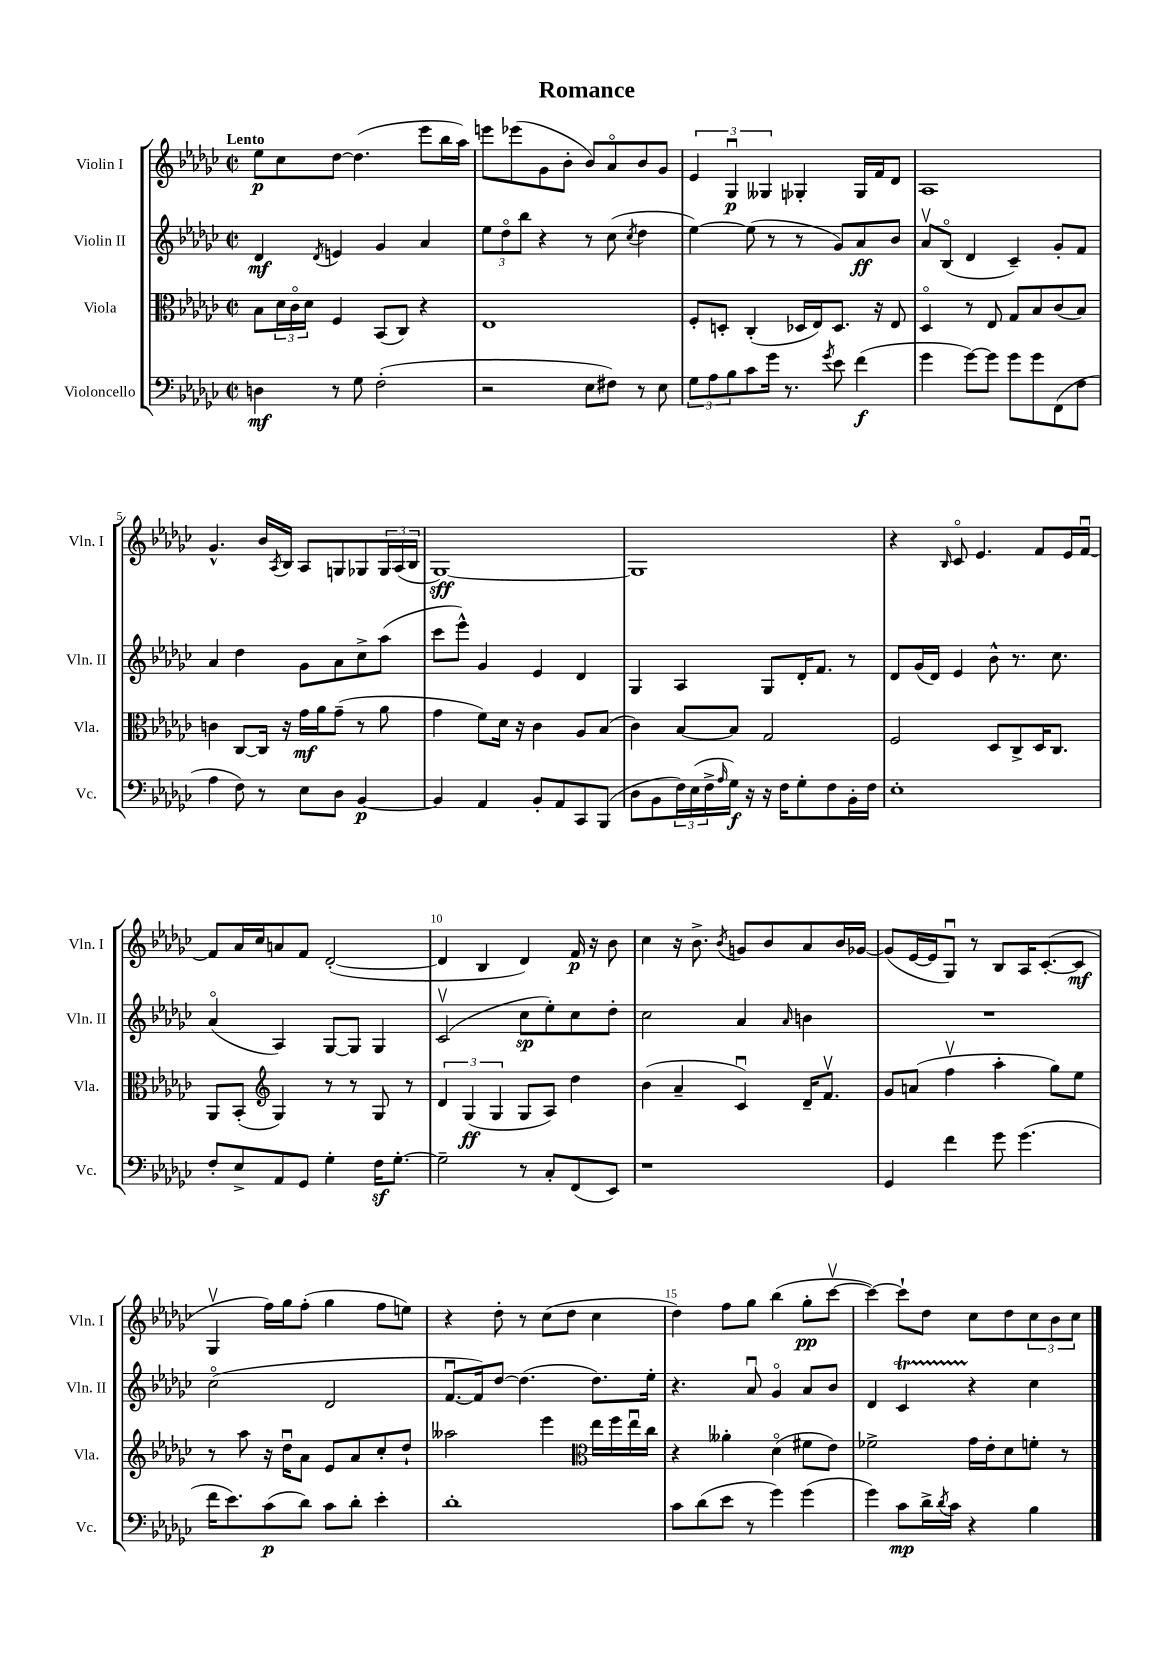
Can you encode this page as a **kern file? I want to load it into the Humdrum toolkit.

**kern	**dynam	**kern	**dynam	**kern	**dynam	**kern	**dynam
*part4	*part4	*part3	*part3	*part2	*part2	*part1	*part1
*staff4	*staff4	*staff3	*staff3	*staff2	*staff2	*staff1	*staff1
*I"Violoncello	*	*I"Viola	*	*I"Violin II	*	*I"Violin I	*
*I'Vc.	*	*I'Vla.	*	*I'Vln. II	*	*I'Vln. I	*
*clefF4	*	*clefC3	*	*clefG2	*	*clefG2	*
*k[b-e-a-d-g-c-]	*	*k[b-e-a-d-g-c-]	*	*k[b-e-a-d-g-c-]	*	*k[b-e-a-d-g-c-]	*
*M2/2	*	*M2/2	*	*M2/2	*	*M2/2	*
*met(c|)	*	*met(c|)	*	*met(c|)	*	*met(c|)	*
=1	=1	=1	=1	=1	=1	=1	=1
!	!	!	!	!	!	!LO:TX:a:B:t=Lento	!
4Dn\	mf	8B-\L	.	4d-/	mf	8ee-\L	p
.	.	24d-\L	.	.	.	8cc-\	.
.	.	24c-\	.	.	.	.	.
.	.	24d-\JJ	.	.	.	.	.
.	.	.	.	8qd-/	.	.	.
8r	.	4F/	.	4en/	.	[8dd-\J	.
8G-\	.	.	.	.	.	(4.dd-\]	.
(2F'\	.	(8BB-/L	.	4g-/	.	.	.
.	.	8C-/J)	.	.	.	.	.
.	.	4r	.	4a-/	.	8eee-\L	.
.	.	.	.	.	.	16bb-\L	.
.	.	.	.	.	.	16aa-\JJ)	.
=2	=2	=2	=2	=2	=2	=2	=2
2r	.	1E-	.	12ee-\L	.	8eeen\L	.
.	.	.	.	12dd-\	.	.	.
.	.	.	.	.	.	(8eee-X\	.
.	.	.	.	12bb-\J	.	.	.
.	.	.	.	4r	.	8g-\	.
.	.	.	.	.	.	8b-'\J	.
8E-\L	.	.	.	8r	.	8b-/L)	.
8F#X\J)	.	.	.	(8cc-\	.	8a-/	.
.	.	.	.	8qcc-/	.	.	.
8r	.	.	.	4dd-\	.	8b-/	.
8E-\	.	.	.	.	.	8g-/J	.
=3	=3	=3	=3	=3	=3	=3	=3
12G-\L	.	8F'/L	.	[4ee-\)	.	6e-/	.
12A-\	.	.	.	.	.	.	.
.	.	8Dn'/J	.	.	.	.	.
12B-\	.	.	.	.	.	6G-u/	p
8c-\	.	(4C-'/	.	(8ee-\]	.	.	.
.	.	.	.	.	.	6G--X/	.
16g-\Jk	.	.	.	8r	.	.	.
8.r	.	.	.	.	.	.	.
.	.	16D-X/LL	.	8r	.	4G-X'/	.
.	.	16E-/J)	.	.	.	.	.
8qg-/	.	.	.	.	.	.	.
8e-\	.	8.D-/J	.	8g-/L)	.	.	.
(4f\	f	.	.	8a-/	ff	16G-/LL	.
.	.	16r	.	.	.	16f/J	.
.	.	8E-/	.	8b-/J	.	8d-/J	.
=4	=4	=4	=4	=4	=4	=4	=4
4g-\	.	4D-/	.	8a-v/L	.	1A-	.
.	.	.	.	(8B-/J	.	.	.
[8g-\L)	.	8r	.	4d-/	.	.	.
8g-\J]	.	8E-/	.	.	.	.	.
8g-\L	.	8G-/L	.	4c-~/)	.	.	.
8g-\	.	8B-/	.	.	.	.	.
(8FF\	.	(8c-/	.	8g-'/L	.	.	.
8F\J	.	8B-/J)	.	8f/J	.	.	.
!!LO:LB:g=z
=5	=5	=5	=5	=5	=5	=5	=5
4A-\	.	4cn\	.	4a-/	.	4.g-^^/	.
8F\)	.	[8C-/L	.	4dd-\	.	.	.
8r	.	16C-/Jk]	.	.	.	16b-/LL	.
.	.	.	.	.	.	8qA-/	.
.	.	16r	.	.	.	16B-/JJ	.
8E-\L	.	16g-\LL	mf	8g-\L	.	8A-/L	.
.	.	16a-\J	.	.	.	.	.
8D-\J	.	(8g-~\J	.	8a-\	.	8Gn/	.
[4BB-/	p	8r	.	8cc-^\	.	8G-X/	.
.	.	8a-\	.	(8aa-\J	.	24G-/L	.
.	.	.	.	.	.	(24A-/	.
.	.	.	.	.	.	24B-/JJ	.
=6	=6	=6	=6	=6	=6	=6	=6
4BB-/]	.	4g-\	.	8ccc-\L	.	[1G-)	sff
.	.	.	.	8eee-^^\J)	.	.	.
4AA-/	.	8f\L)	.	4g-/	.	.	.
.	.	16d-\Jk	.	.	.	.	.
.	.	16r	.	.	.	.	.
8BB-'/L	.	4c-\	.	4e-/	.	.	.
8AA-/	.	.	.	.	.	.	.
8CC-/	.	8A-/L	.	4d-/	.	.	.
(8BBB-/J	.	(8B-/J	.	.	.	.	.
=7	=7	=7	=7	=7	=7	=7	=7
8D-\L	.	4c-\)	.	4G-/	.	1G-]	.
8BB-\	.	.	.	.	.	.	.
24F\L)	.	[8B-/L	.	4A-/	.	.	.
(24E-\	.	.	.	.	.	.	.
24F^\	.	.	.	.	.	.	.
16qqA-/	.	.	.	.	.	.	.
16G-\JJ)	f	8B-/J]	.	.	.	.	.
16r	.	.	.	.	.	.	.
16r	.	2G-/	.	8G-/L	.	.	.
16F\KL	.	.	.	.	.	.	.
8G-'\	.	.	.	16d-'/K	.	.	.
.	.	.	.	8.f/J	.	.	.
8F\	.	.	.	.	.	.	.
16BB-'\L	.	.	.	8r	.	.	.
16F\JJ	.	.	.	.	.	.	.
=8	=8	=8	=8	=8	=8	=8	=8
1E-'	.	2F/	.	8d-/L	.	4r	.
.	.	.	.	(16g-/L	.	.	.
.	.	.	.	16d-/JJ)	.	.	.
.	.	.	.	.	.	16qqB-/	.
.	.	.	.	4e-/	.	8c-/	.
.	.	.	.	.	.	4.e-/	.
.	.	8D-/L	.	8b-^^\	.	.	.
.	.	8C-^/	.	8.r	.	.	.
.	.	16D-/K	.	.	.	8f/L	.
.	.	8.C-/J	.	8.cc-\	.	.	.
.	.	.	.	.	.	16e-/L	.
.	.	.	.	.	.	[16fu/JJ	.
!!LO:LB:g=z
=9	=9	=9	=9	=9	=9	=9	=9
8F'/L	.	8AA-/L	.	(4a-/	.	8f/L]	.
8E-^/	.	(8BB-'/J	.	.	.	16a-/L	.
.	.	.	.	.	.	16cc-/J	.
*	*	*clefG2	*	*	*	*	*
8AA-/	.	4G-/)	.	4A-/)	.	8an/	.
8GG-/J	.	.	.	.	.	8f/J	.
4G-'\	.	8r	.	[8G-/L	.	([2d-'/	.
.	.	8r	.	8G-/J]	.	.	.
16Fz\KL	.	8G-/	.	4G-/	.	.	.
[8.G-'\J	.	.	.	.	.	.	.
.	.	8r	.	.	.	.	.
=10	=10	=10	=10	=10	=10	=10	=10
2G-~\]	.	6d-/	.	(2c-v/	.	4d-/]	.
.	.	(6G-/	ff	.	.	.	.
.	.	.	.	.	.	4B-/	.
.	.	6G-/	.	.	.	.	.
8r	.	8G-/L	.	8cc-\L	sp	4d-/)	.
8C-'/L	.	8A-/J)	.	8ee-'\)	.	.	.
(8FF/	.	4dd-\	.	8cc-\	.	16f/	p
.	.	.	.	.	.	16r	.
8EE-/J)	.	.	.	8dd-'\J	.	8b-\	.
=11	=11	=11	=11	=11	=11	=11	=11
1r	.	(4b-\	.	2cc-\	.	4cc-\	.
.	.	4a-~/	.	.	.	16r	.
.	.	.	.	.	.	8.b-^\	.
.	.	.	.	.	.	8qb-/	.
.	.	4c-u/)	.	4a-/	.	8gn/L	.
.	.	.	.	.	.	8b-/	.
.	.	.	.	16qqa-/	.	.	.
.	.	16d-~/KL	.	4bn\	.	8a-/	.
.	.	8.fv/J	.	.	.	.	.
.	.	.	.	.	.	16b-/L	.
.	.	.	.	.	.	[16g-X/JJ	.
=12	=12	=12	=12	=12	=12	=12	=12
4GG-/	.	8g-/L	.	1r	.	(8g-/L]	.
.	.	(8an/J	.	.	.	[16e-/L	.
.	.	.	.	.	.	16e-/J]	.
4f\	.	4ffv\	.	.	.	8G-u/J)	.
.	.	.	.	.	.	8r	.
8g-\	.	4aa-'\	.	.	.	8B-/L	.
(4.g-\	.	.	.	.	.	16A-/K	.
.	.	.	.	.	.	([8.c-'/	.
.	.	8gg-\L)	.	.	.	.	.
.	.	8ee-\J	.	.	.	8c-/J]	mf
!!LO:LB:g=z
=13	=13	=13	=13	=13	=13	=13	=13
16f\KL	.	8r	.	(2cc-\	.	4G-v/	.
8.e-\)	.	.	.	.	.	.	.
.	.	8aa-\	.	.	.	.	.
(8c-\	p	16r	.	.	.	16ff\LL)	.
.	.	16dd-u\KL	.	.	.	16gg-\J	.
8d-\J)	.	8a-\J	.	.	.	(8ff'\J	.
8c-\L	.	8e-/L	.	2d-/	.	4gg-\	.
8d-'\J	.	8a-/	.	.	.	.	.
4e-'\	.	8cc-'/	.	.	.	8ff\L	.
.	.	8dd-`/J	.	.	.	8een\J)	.
=14	=14	=14	=14	=14	=14	=14	=14
1d-'	.	2aa--X\	.	[8.fu/L	.	4r	.
.	.	.	.	16f/k])	.	.	.
.	.	.	.	[8dd-/J	.	8dd-'\	.
.	.	.	.	(4.dd-\]	.	8r	.
.	.	4eee-\	.	.	.	(8cc-\L	.
.	.	.	.	.	.	8dd-\J	.
*	*	*clefC3	*	*	*	*	*
.	.	16ee-\LL	.	8.dd-\L)	.	4cc-\	.
.	.	16ff\	.	.	.	.	.
.	.	16ee-u\	.	.	.	.	.
.	.	16cc-\JJ	.	16ee-'\Jk	.	.	.
=15	=15	=15	=15	=15	=15	=15	=15
8c-\L	.	4r	.	4.r	.	4dd-\)	.
(8d-\	.	.	.	.	.	.	.
8e-\J	.	4a--X'\	.	.	.	8ff\L	.
8r	.	.	.	8a-u/	.	8gg-\J	.
4g-\)	.	(4d-\	.	4g-/	.	(4bb-\	.
(4g-\	.	8f#X\L	.	8a-/L	.	8gg-'\L	pp
.	.	8e-\J)	.	8b-/J	.	[8ccc-v\J	.
=16	=16	=16	=16	=16	=16	=16	=16
4g-\)	.	2f-X^\	.	4d-/	.	4ccc-\_)	.
8c-\L	mp	.	.	4c-T/	.	8ccc-`\L]	.
16d-^\L	.	.	.	.	.	8dd-\J	.
8qd-/	.	.	.	.	.	.	.
16c-\JJ	.	.	.	.	.	.	.
4r	.	16g-\LL	.	4r	.	8cc-\L	.
.	.	16e-'\J	.	.	.	.	.
.	.	8d-\	.	.	.	8dd-\	.
4B-\	.	8fn'\J	.	4cc-\	.	12cc-\	.
.	.	.	.	.	.	12b-\	.
.	.	8r	.	.	.	.	.
.	.	.	.	.	.	12cc-\J	.
==	==	==	==	==	==	==	==
*-	*-	*-	*-	*-	*-	*-	*-
